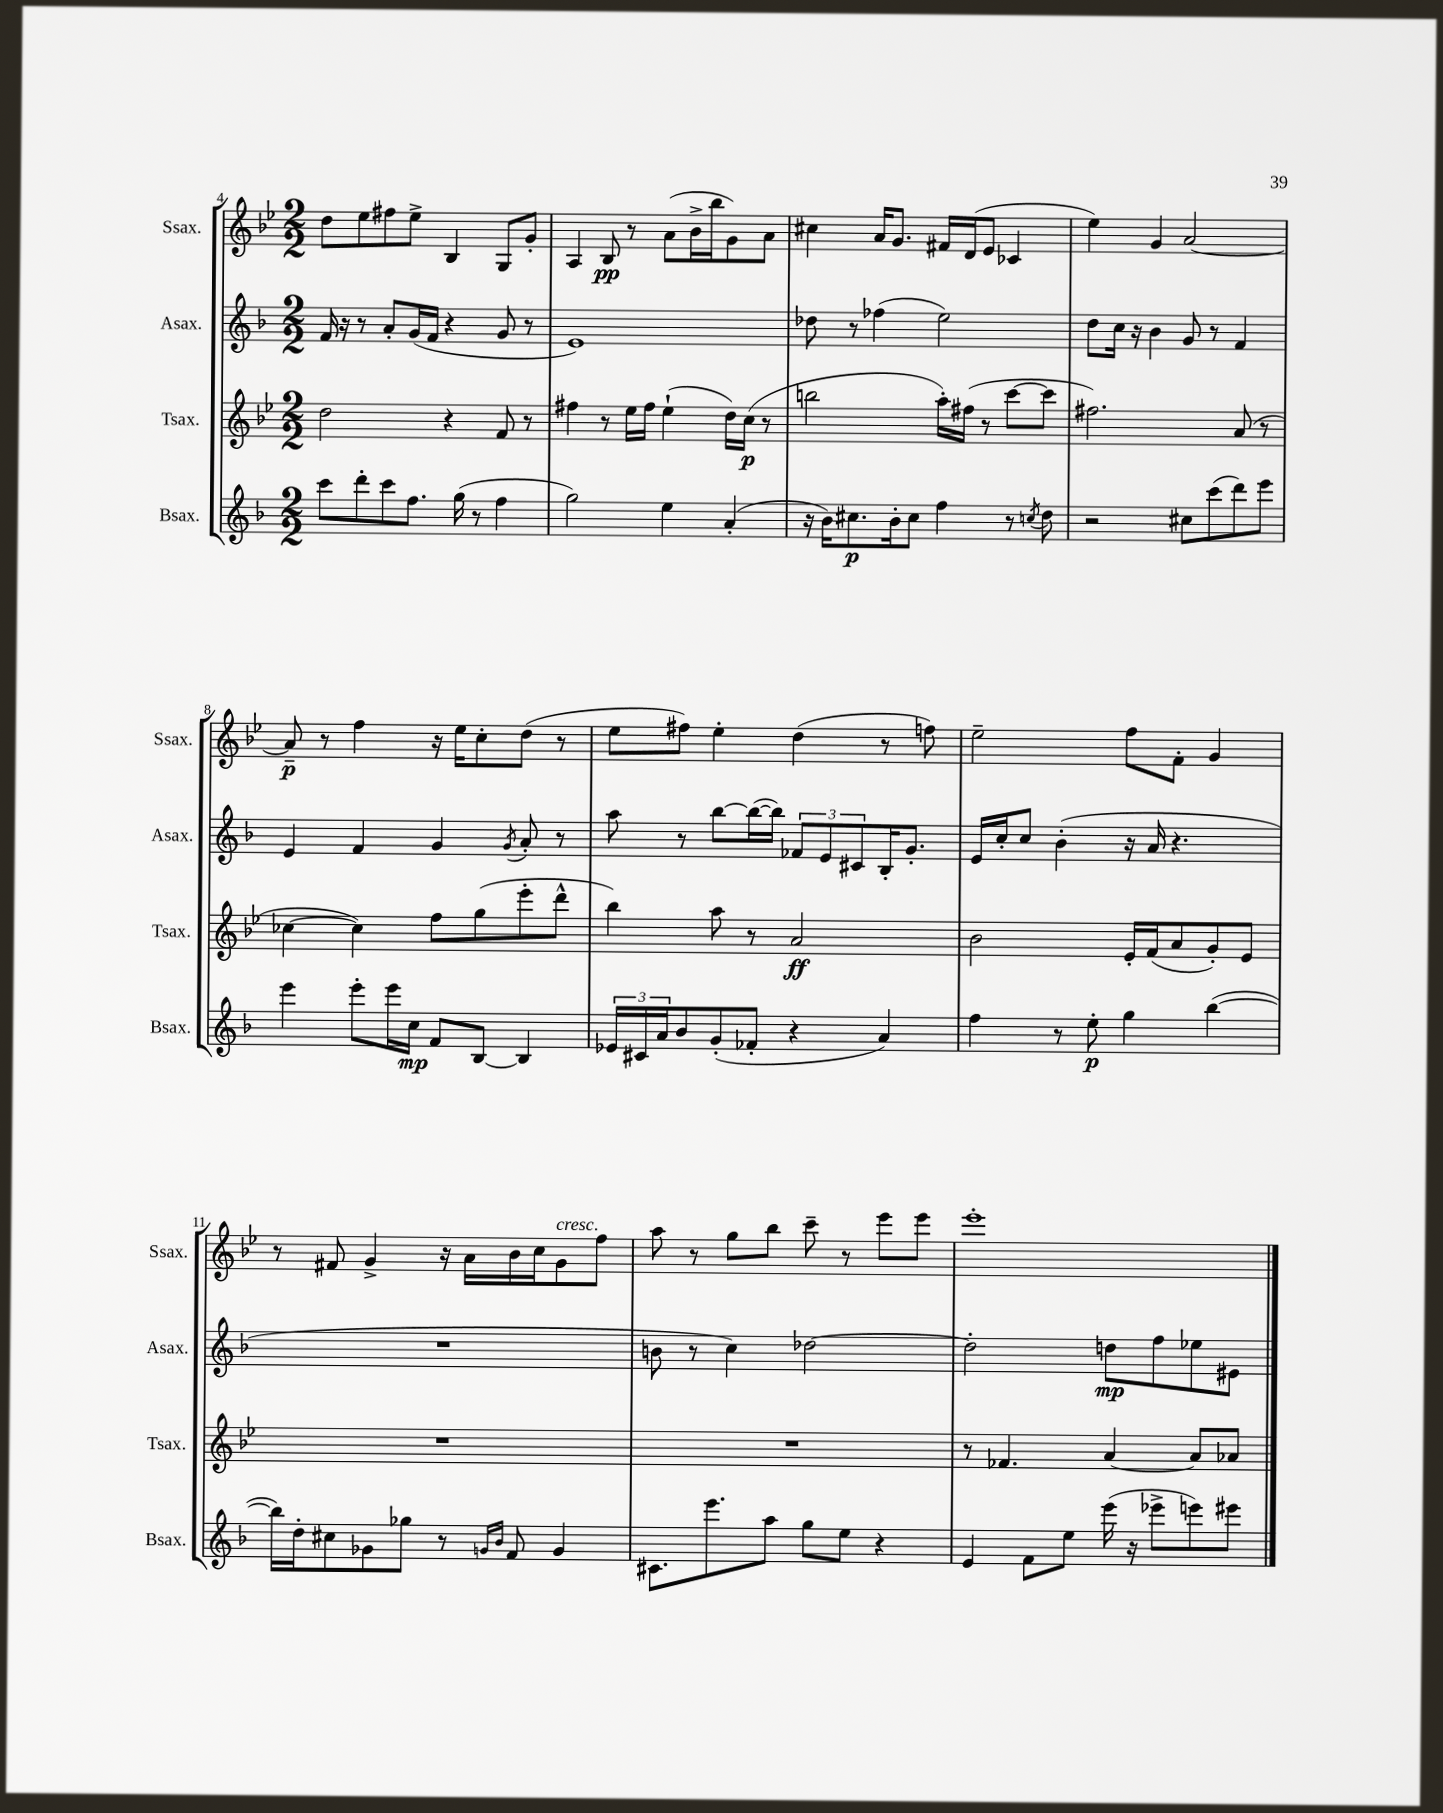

**kern	**kern	**kern	**kern
*staff4	*staff3	*staff2	*staff1
*clefG2	*clefG2	*clefG2	*clefG2
*k[b-]	*k[b-e-]	*k[b-]	*k[b-e-]
*M2/2	*M2/2	*M2/2	*M2/2
8ccc	2dd	16f	8dd
.	.	16r	.
8ddd'	.	8r	8ee-
8ccc	.	8a'	8ff#
8.ff	.	(16g	8ee-^
.	.	16f	.
.	4r	4r	4B-
(16gg	.	.	.
8r	.	.	.
4ff	8f	8g	8G
.	8r	8r	8g'
=	=	=	=
2gg)	4ff#	1e)	4A
.	8r	.	8B-
.	16ee-	.	8r
.	16ff#	.	.
4ee	(4ee-`	.	(8a
.	.	.	16b-^
.	.	.	16bb-
(4a'	16dd)	.	8g)
.	(16cc	.	.
.	8r	.	8a
=	=	=	=
16r	2bb	8dd-	4cc#
16b-)	.	.	.
8.cc#	.	8r	.
.	.	(4ff-	16a
16b-'	.	.	8.g
8cc#	.	.	.
4ff	16aa')	2ee)	16f#
.	(16ff#	.	(16d
.	8r	.	8e-
8r	[8ccc	.	4c-
8qcc	.	.	.
8dd	8ccc]	.	.
=	=	=	=
2r	2.ff#)	8dd	4ee-)
.	.	16cc	.
.	.	16r	.
.	.	4b-	4g
8cc#	.	8g	[2a
(8ccc	.	8r	.
8ddd)	(8a	4f	.
8eee	8r	.	.
=	=	=	=
4eee	[4cc-	4e	8a~]
.	.	.	8r
8eee'	4cc-])	4f	4ff
16eee	.	.	.
16cc	.	.	.
8f	8ff	4g	16r
.	.	.	16ee-
[8B-	(8gg	.	8cc'
.	.	8qg	.
4B-]	8eee-'	8a'	(8dd
.	8ddd^^	8r	8r
=	=	=	=
24e-	4bb-)	8aa	8ee-
24c#	.	.	.
24a	.	.	.
8b-	.	8r	8ff#)
(8g'	8aa	[8bb-	4ee-'
8f-'	8r	(16bb-_	.
.	.	16bb-])	.
4r	2a	12f-	(4dd
.	.	12e	.
.	.	12c#	.
4a)	.	16B-'	8r
.	.	8.g'	.
.	.	.	8ff)
=	=	=	=
4ff	2b-	16e	2ee-~
.	.	16cc'	.
.	.	8cc	.
8r	.	(4b-'	.
8ee'	.	.	.
4gg	16e-'	16r	8ff
.	(16f	16a	.
.	8a	4.r	8f'
([4bb-	8g')	.	4g
.	8e-	.	.
=	=	=	=
16bb-])	1r	1r	8r
16dd'	.	.	.
8cc#	.	.	8f#
8g-	.	.	4g^
8gg-	.	.	.
8r	.	.	16r
.	.	.	16a
16qqg	.	.	.
16qqb-	.	.	.
8f	.	.	16b-
.	.	.	16cc
4g	.	.	8g
.	.	.	8ff
=	=	=	=
8.c#	1r	8b	8aa
.	.	8r	8r
8.eee	.	.	.
.	.	4cc)	8gg
8aa	.	.	8bb-
8gg	.	[2dd-	8ccc~
8ee	.	.	8r
4r	.	.	8eee-
.	.	.	8eee-
=	=	=	=
4e	8r	2dd-']	1eee-'
.	4.f-	.	.
8f	.	.	.
8ee	.	.	.
(16eee	[4a	8dd	.
16r	.	.	.
8eee-^	.	8ff	.
8eee)	8a]	8ee-	.
8eee#	8a-	8e#	.
==	==	==	==
*-	*-	*-	*-
